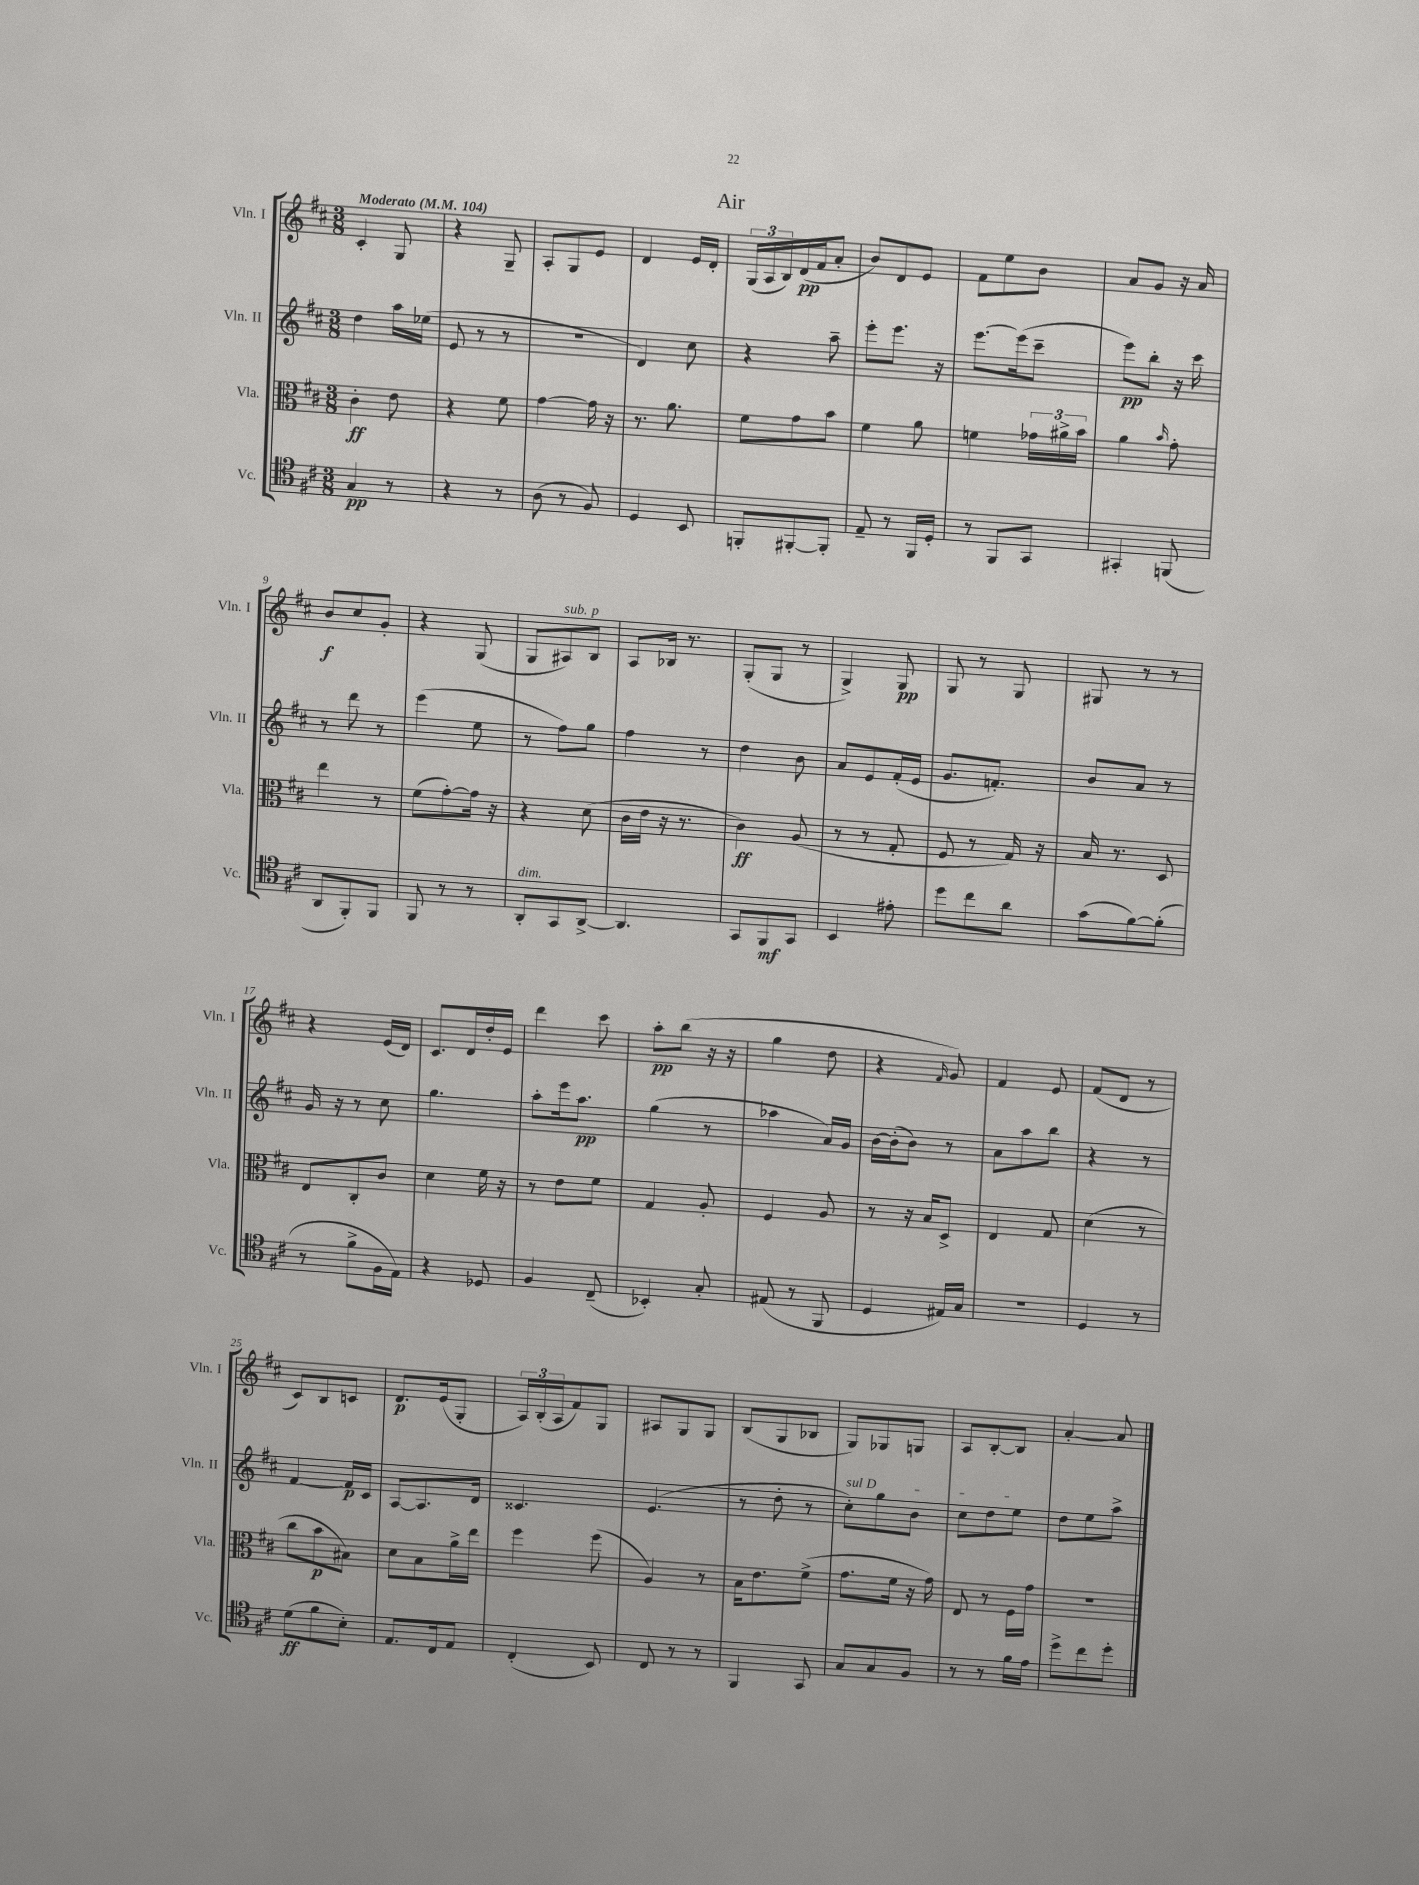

**kern	**kern	**kern	**kern
*staff4	*staff3	*staff2	*staff1
*clefC4	*clefC3	*clefG2	*clefG2
*k[f#c#]	*k[f#c#]	*k[f#c#]	*k[f#c#]
*M3/8	*M3/8	*M3/8	*M3/8
*MM104	*MM104	*MM104	*MM104
4G/	4c#'\	4dd\	4c#'/
8r	8e\	16aa\LL	8G/
.	.	(16ee-\JJ	.
=	=	=	=
4r	4r	8e/	4r
.	.	8r	.
8r	8f#\	8r	8G~/
=	=	=	=
(8A\	[4g\	4.r	8A'/L
8r	.	.	8G/
8F#/)	16g\]	.	8e/J
.	16r	.	.
=	=	=	=
4D/	8.r	4d/)	4d/
.	8.a\	.	.
8BB/	.	8cc#\	16e/LL
.	.	.	16d'/JJ
=	=	=	=
8FF'/L	8f#\L	4r	(24G/LL
.	.	.	24A/
.	.	.	24B/)
[8FF#'/	8g\	.	(16d/
.	.	.	16f#/J
8FF#'/]J	8b\J	8aa~\	8a'/J
=	=	=	=
8E~/	4f#\	8eee'\L	8b/L)
8r	.	8.eee\J	8d/
16FF#/LL	8a\	.	8e/J
16D'/JJ	.	16r	.
=	=	=	=
8r	4f\	[8.eee\L	8f#\L
8FF#/L	.	.	8ee\
.	.	(16eee\]k	.
8GG/J	24g-\LL	8ccc#~\J	8b\J
.	24a#^\	.	.
.	24b\JJ	.	.
=	=	=	=
4GG#'/	4a\	8eee\L)	8a/L
.	.	8bb'\J	8g/J
.	16qqb/	.	.
(8FF/	8g'\	16r	16r
.	.	16ccc#\	16a/
=	=	=	=
8AA/L	4ee\	8r	8b/L
8FF#'/)	.	8ddd\	8cc#/
8FF#/J	8r	8r	8g'/J
=	=	=	=
8FF#/	(8f#\L	(4eee\	4r
8r	[8g'\)	.	.
8r	16g\]Jk	8ee\	(8G/
.	16r	.	.
=	=	=	=
8AA'/L	4r	8r	8G/L
8GG/	.	8ff#\L)	8A#/)
[8AA^/J	(8d\	8gg\J	8B/J
=	=	=	=
4.AA/]	16c#\LL	4ff#\	8A/L
.	16e\JJ	.	.
.	16r	.	16B-/Jk
.	8.r	.	8.r
.	.	8r	.
=	=	=	=
8GG/L	4c#\)	4dd\	(8G'/L
8FF#/	.	.	8G/J
8GG/J	(8A/	8b\	8r
=	=	=	=
4BB/	8r	8a/L	4G^/)
.	8r	8e/	.
8e#'\	8G'/	(16f#'/L	8G/
.	.	16e/JJ	.
=	=	=	=
8dd\L	8F#/	8.g/L	8G/
8cc#\	8r	.	8r
.	.	8.f'/J)	.
8a\J	16G/)	.	8G/
.	16r	.	.
=	=	=	=
(8g\L	16B/	8b/L	8G#/
.	8.r	.	.
[8f#\)	.	8a/J	8r
(8f#'\]J	8D/	8r	8r
=	=	=	=
8r	8E/L	16g/	4r
.	.	16r	.
8f#^\L	8C#'/	8r	.
16F#\L	8c#/J	8cc#\	(16e/LL
16E\JJ)	.	.	16d/JJ)
=	=	=	=
4r	4d\	4.gg\	8.c#/L
.	.	.	16d/L
8D-/	16f#\	.	16dd'/
.	16r	.	16e/JJ
=	=	=	=
4F#/	8r	8aa'\L	4ddd\
.	8e\L	16eee\k	.
.	.	8.aa\J	.
(8C#~/	8f#\J	.	8ccc#\
=	=	=	=
4BB-'/)	4G/	(4gg\	8aa'\L
.	.	.	(8bb\J
8G'/	8A'/	8r	16r
.	.	.	16r
=	=	=	=
(8E#/	4F#/	4aa-\	4gg\
8r	.	.	.
8FF#/	8A/	16a/LL)	8dd\
.	.	16g/JJ	.
=	=	=	=
4D/	8r	[16b\LL	4r
.	.	(16b'\]J	.
.	16r	8b\J)	.
.	16B/LK	.	.
.	.	.	16qqf#/
16E#/LL)	8D^/J	8r	8g/)
16G/JJ	.	.	.
=	=	=	=
4.r	4E/	8a\L	4f#/
.	.	8aa\	.
.	8G/	8bb\J	8e/
=	=	=	=
4D/	(4d\	4r	(8f#/L
.	.	.	8d/J
8r	8r	8r	8r
=	=	=	=
(8d\L	8cc#\L	[4f#/	8c#/L)
8f#\	8b\	.	8B/
8B'\J)	8B#\J)	16f#/]LL	8c/J
.	.	16c#/JJ	.
=	=	=	=
8.E/L	8d\L	[8A/L	8.d/L
.	8B\	8.A/]	.
16C#/k	.	.	(16e/k
8E/J	16a^\L	.	8G'/J
.	16ee\JJ	16d/Jk	.
=	=	=	=
(4C#'/	4ff#\	4.c##/	24A/LL)
.	.	.	(24B'/
.	.	.	24A/J
.	.	.	8f#/)
8BB/)	(8ff#\	.	8G/J
=	=	=	=
8C#/	4A/)	(4.e/	8A#/L
8r	.	.	8G/
8r	8r	.	8G/J
=	=	=	=
4FF#/	16B\LK	8r	(8B/L
.	8.e\	.	.
.	.	8dd'\	8G/
8GG/	(8f#^\J	8r	8B-/J
=	=	=	=
8G/L	8.g\L	8cc#'\L)	8G/L)
8G/	.	8gg\	8G-/
.	16f#\Jk	.	.
8F#/J	16r	8b\J	8G/J
.	16g\)	.	.
=	=	=	=
8r	8E/	8cc#\L	8A/L
8r	8r	8dd\	[8B'/
16f#\LL	16F#\LL	8ee\J	8B/]J
16e\JJ	16g\JJ	.	.
=	=	=	=
8dd^\L	4.r	8dd\L	[4a'/
8cc#\	.	8ee\	.
8dd'\J	.	8aa^\J	8a/]
==	==	==	==
*-	*-	*-	*-
